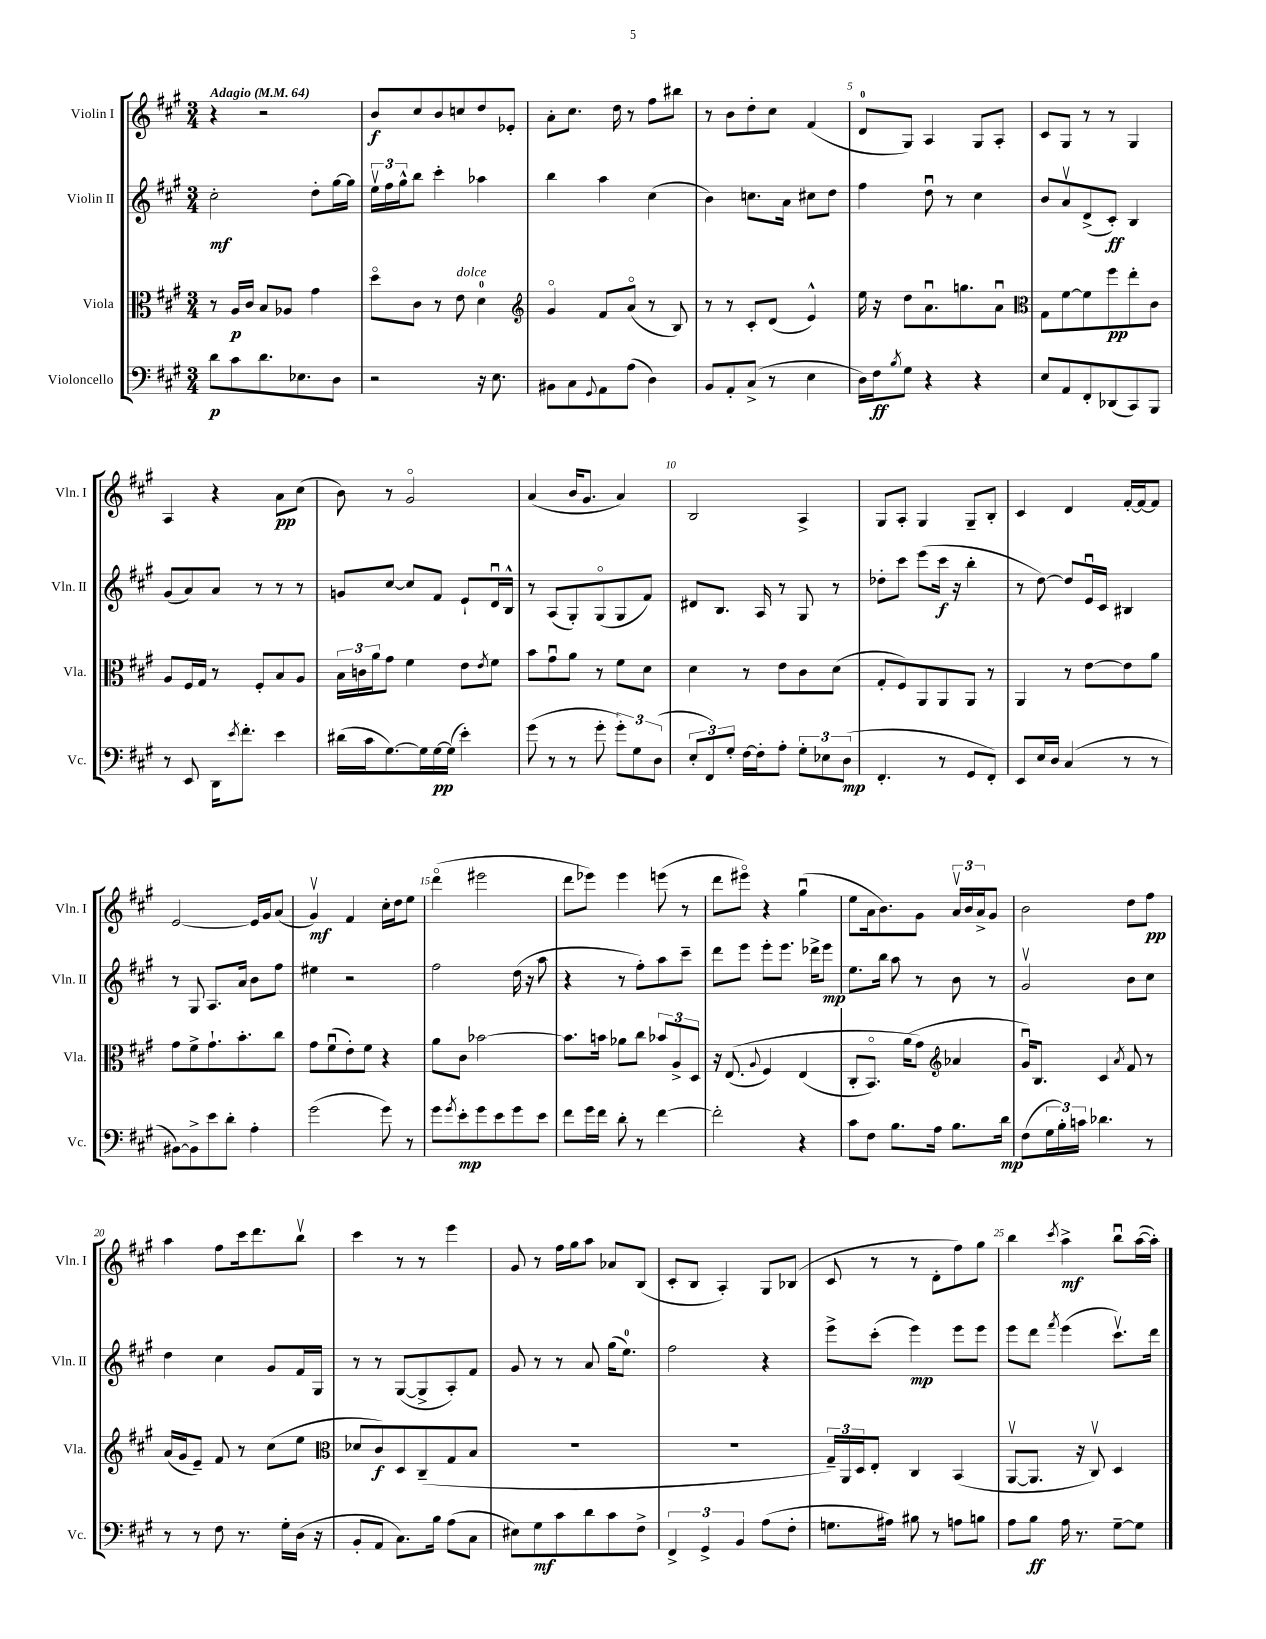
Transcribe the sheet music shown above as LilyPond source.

<<
\new StaffGroup <<
\new Staff = "s0" \with { instrumentName = "Violin I" shortInstrumentName = "Vln. I" } {
    \clef treble \key a \major \numericTimeSignature \time 3/4 \tempo "Adagio" 4 = 64
    r4 r2 |
    b'8\f cis''8 b'8 c''8 d''8 ees'8-. |
    a'8-. cis''8. d''16 r8 fis''8 bis''8 |
    r8 b'8 d''8-. cis''8 fis'4( |
    d'8-0 gis8) a4 gis8 a8-. |
    cis'8 gis8 r8 r8 gis4 |
    a4 r4 a'8\pp cis''8( |
    b'8) r8 gis'2\flageolet |
    a'4( b'16 gis'8. a'4) |
    b2 a4-> |
    gis8 a8-. gis4 gis8-- b8-. |
    cis'4 d'4 fis'16~-. fis'16~ fis'8 |
    e'2~ e'16 gis'16 a'8( |
    gis'4\upbow\mf) fis'4 cis''16-. d''16 e''8 |
    d'''4\flageolet( eis'''2 |
    d'''8 ees'''8) ees'''4 e'''8( r8 |
    d'''8 eis'''8\flageolet) r4 gis''4\downbow( |
    e''8 a'16 b'8.) gis'8 \tuplet 3/2 { a'16\upbow b'16 a'16-> } gis'8 |
    b'2 d''8 fis''8\pp |
    a''4 fis''8 cis'''16 d'''8. b''8\upbow |
    cis'''4 r8 r8 e'''4 |
    gis'8 r8 fis''16 gis''16 a''8 aes'8 b8( |
    cis'8-. b8 a4-.) gis8 bes8( |
    cis'8 r8 r8 d'8-. fis''8) gis''8 |
    b''4 \acciaccatura { cis'''8 } a''4->\mf b''8\downbow a''16~( a''16-.) \bar "|." |
}
\new Staff = "s1" \with { instrumentName = "Violin II" shortInstrumentName = "Vln. II" } {
    \clef treble \key a \major \numericTimeSignature \time 3/4
    cis''2-.\mf d''8-. gis''16~ gis''16 |
    \tuplet 3/2 { e''16\upbow fis''16 gis''16-^ } b''8 cis'''4-. aes''4 |
    b''4 a''4 cis''4( |
    b'4) c''8. a'16 cis''8 d''8 |
    fis''4 d''8\downbow r8 cis''4 |
    b'8 a'8\upbow d'8->( cis'8-.\ff) b4 |
    gis'8( a'8) a'8 r8 r8 r8 |
    g'8 cis''8~ cis''8 fis'8 e'8-! d'16\downbow b16-^ |
    r8 a8( gis8-.) gis8\flageolet( gis8 fis'8) |
    dis'8 b8. a16 r8 gis8 r8 |
    des''8-. cis'''8 e'''8( cis'''16\f r16 b''4-. |
    r8 d''8~) d''8 e'16\downbow cis'16 bis4 |
    r8 gis8 a8. a'16 b'8 fis''8 |
    eis''4 r2 |
    fis''2 d''16( r16 a''8 |
    r4 r8 fis''8-.) a''8 cis'''8-- |
    d'''8 e'''8 e'''8-. e'''8. des'''16-> e'''8\mp |
    e''8. b''16 a''8 r8 b'8 r8 |
    gis'2\upbow b'8 cis''8 |
    d''4 cis''4 gis'8 fis'16 gis16 |
    r8 r8 gis8~( gis8-> a8-.) fis'8 |
    gis'8 r8 r8 a'8 gis''16( e''8.-0) |
    fis''2 r4 |
    e'''8-> cis'''8-.( e'''4\mp) e'''8 e'''8 |
    e'''8 d'''8 \acciaccatura { fis'''8 } e'''4( cis'''8.\upbow) d'''16 \bar "|." |
}
\new Staff = "s2" \with { instrumentName = "Viola" shortInstrumentName = "Vla." } {
    \clef alto \key a \major \numericTimeSignature \time 3/4
    r8 a16\p cis'16 b8 aes8 gis'4 |
    d''8\flageolet cis'8 r8 e'8^\markup { \italic "dolce" } d'4-0 |
    \clef treble gis'4\flageolet fis'8 a'8\flageolet( r8 b8) |
    r8 r8 cis'8-. d'8( e'4-^) |
    e''16 r16 d''8 a'8.\downbow g''8. a'8\downbow |
    \clef alto gis8 fis'8~ fis'8 fis''8\pp e''8-. cis'8 |
    a8 fis16 gis16 r8 fis8-. b8 a8 |
    \tuplet 3/2 { b16 c'16 a'16 } gis'8 fis'4 e'8 \acciaccatura { e'8 } fis'8 |
    b'8 gis'8\downbow a'8 r8 fis'8 d'8 |
    d'4 r8 e'8 cis'8 d'8( |
    gis8-. fis8) a,8 a,8 a,8 r8 |
    a,4 r8 e'8~ e'8 a'8 |
    gis'8 fis'8-> gis'8.-! b'8.-. cis''8 |
    gis'8 fis'8\downbow( e'8-.) fis'8 r4 |
    a'8 cis'8 bes'2~ |
    bes'8. b'16 aes'8 cis''8 \tuplet 3/2 { bes'8 a8-> d8 } |
    r16 e8.(\( \appoggiatura { a8 } fis4) e4( |
    cis8-. b,8.\flageolet) a'16( gis'8\) \clef treble aes'4 |
    gis'16\downbow) b8. cis'4 \acciaccatura { a'8 } fis'8 r8 |
    a'16( gis'16 e'8--) fis'8 r8 cis''8( e''8 |
    \clef alto des'8 cis'8\f) d8 cis8--( gis8 b8 |
    R2. |
    R2. |
    \tuplet 3/2 { gis16--) a,16 d16 } e8-. cis4 b,4( |
    a,8~\upbow a,8. r16 cis8\upbow) d4 \bar "|." |
}
\new Staff = "s3" \with { instrumentName = "Violoncello" shortInstrumentName = "Vc." } {
    \clef bass \key a \major \numericTimeSignature \time 3/4
    d'8\p cis'8 d'8. ees8. d8 |
    r2 r16 e8. |
    bis,8 cis8 \appoggiatura { gis,8 } a,8 a8( d4) |
    b,8 a,8-. cis8->( r8 e4 |
    d16) fis16\ff \acciaccatura { b8 } gis8 r4 r4 |
    e8 a,8 fis,8-. des,8( cis,8) b,,8 |
    r8 e,8 d,16 \acciaccatura { e'8 } fis'8.-. e'4 |
    dis'16( cis'16 gis8.~) gis16 gis16~\pp gis16( e'4-.) |
    gis'8( r8 r8 gis'8-. \tuplet 3/2 { gis'8-.) gis8 d8( } |
    \tuplet 3/2 { e8-. fis,8) gis8-. } fis16~ fis16-. a8-. \tuplet 3/2 { gis8-. ees8 d8\mp( } |
    fis,4.-. r8 gis,8 fis,8-.) |
    e,8 e16 d16 cis4( r8 r8 |
    bis,8~) bis,8-> e'8 d'8-. a4-. |
    gis'2( gis'8) r8 |
    gis'8 \acciaccatura { gis'8 } e'8-.\mp gis'8 e'8 gis'8 e'8 |
    fis'8 gis'16 fis'16 d'8-. r8 fis'4~ |
    fis'2-. r4 |
    cis'8 fis8 b8. a16 b8. d'16\mp |
    fis8( \tuplet 3/2 { gis16 b16-.) c'16 } des'4. r8 |
    r8 r8 fis8 r8. gis16-. d16( r16 |
    b,8-. a,8 cis8.) b16 a8( cis8 |
    eis8) gis8\mf cis'8 d'8 cis'8 fis8-> |
    \tuplet 3/2 { fis,4-> gis,4-> b,4 } a8( fis8-. |
    g8. ais16) bis8 r8 a8 b8 |
    a8 b8\ff a16 r8. gis8~-- gis8 \bar "|." |
}
>>
>>
\layout { \context { \Score \override BarNumber.break-visibility = ##(#f #t #t) barNumberVisibility = #(every-nth-bar-number-visible 5) } }
